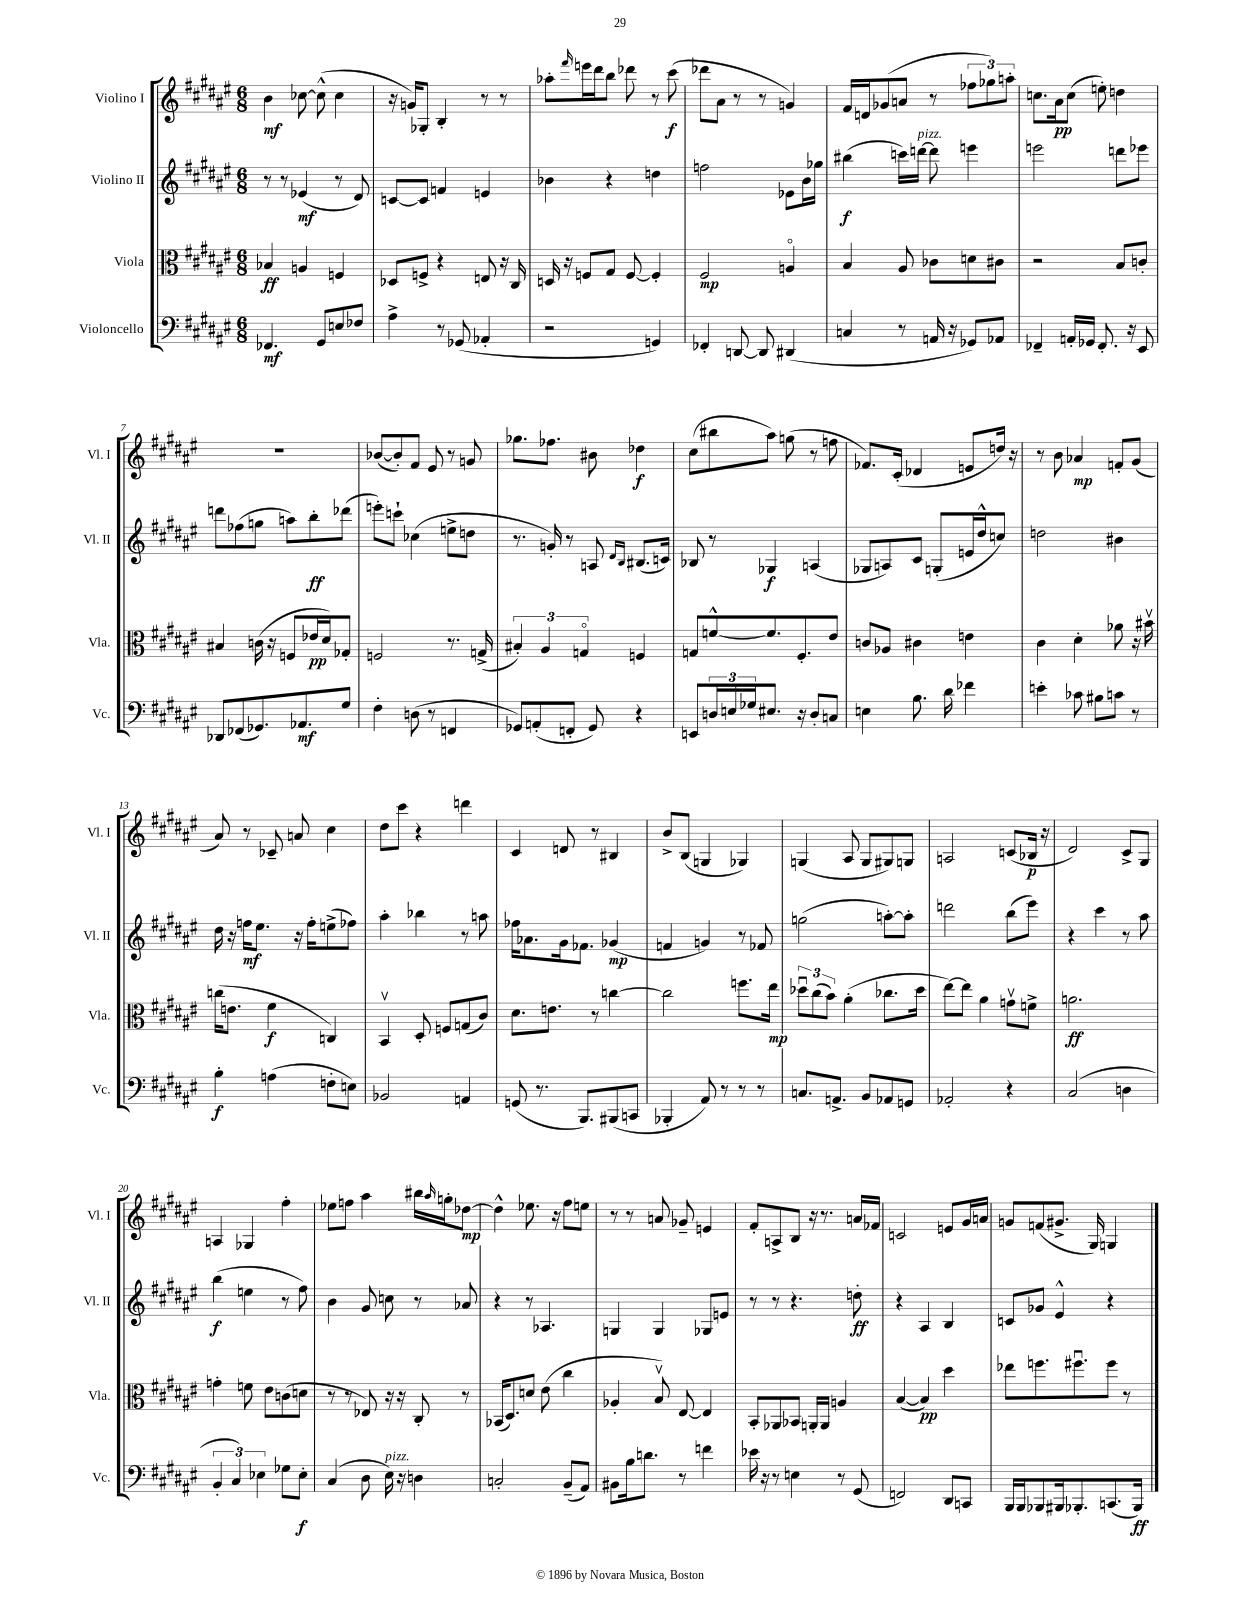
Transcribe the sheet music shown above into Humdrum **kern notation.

**kern	**kern	**kern	**kern
*staff4	*staff3	*staff2	*staff1
*clefF4	*clefC3	*clefG2	*clefG2
*k[f#c#g#d#a#e#]	*k[f#c#g#d#a#e#]	*k[f#c#g#d#a#e#]	*k[f#c#g#d#a#e#]
*M6/8	*M6/8	*M6/8	*M6/8
4.FF-	4B-	8r	4b
.	.	8r	.
.	4A	(4e-	[8cc-
8GG#	.	.	(8cc-^^]
8E	4F	8r	4cc-
8F-	.	8d#)	.
=	=	=	=
4A#^	8D-	[8c	16r
.	.	.	16g)
.	8F^	8c]	8G-'
8r	4r	4f	4B'
(8GG-	.	.	.
4AA-'	8E	4e	8r
.	16r	.	8r
.	16C#	.	.
=	=	=	=
2r	16D	4b-	8aa-'
.	16r	.	.
.	.	.	16qqfff#
.	8F	.	16eee
.	.	.	16ddd#
.	8G#	4r	8bb
.	[8F	.	8ddd-
4GG)	4F']	4dd	8r
.	.	.	(8ccc#
=	=	=	=
4FF-'	2F#	2ff	8ddd-
.	.	.	8a#
[8DD	.	.	8r
8DD]	.	.	8r
(4DD#	4Ao	8e-	4g)
.	.	16b	.
.	.	16gg-	.
=	=	=	=
4C	4B	(4bb#	16f#
.	.	.	16d
.	.	.	(8g-
8r	8A#	16ccc)	8a
.	.	[16ddd	.
16AA	8c-	8ddd]	8r
16r	.	.	.
8GG-)	8d	4eee	12ff-
.	.	.	12gg-)
8AA-	8c#	.	.
.	.	.	12aa'
=	=	=	=
4FF-~	2r	2eee	8.cc
.	.	.	16a#
16AA'	.	.	(8cc
16GG-	.	.	.
8.FF-'	.	.	8ee')
.	8B	8ddd	4dd
16r	.	.	.
8EE#	8c'	8eee-	.
=	=	=	=
8DD-	4B#	8ddd	2.r
(8FF-	.	(8ff-	.
8.GG-)	(16c	8gg	.
.	16r	.	.
.	8F	8aa)	.
8.AA-	.	.	.
.	16e-	8bb'	.
.	16d#)	.	.
8G#	8G-'	(8ddd-	.
=	=	=	=
4F#'	2F	8eee')	([8b-
.	.	8ccc`	8b-'])
(8D	.	(4cc-	8f#
8r	.	.	8e#
4FF	8.r	8ee^	8r
.	.	8dd	8g
.	(16G^	.	.
=	=	=	=
8GG-)	6B#')	8.r	8.gg-
(8AA'	.	.	.
.	6A#	.	.
.	.	16g')	8.ff-
8FF'	.	8r	.
.	6Go	.	.
8GG-)	.	8A	8b#
.	.	16qqd#	.
.	.	16qqB	.
4r	4F	(8.B#	4dd-
.	.	16c)	.
=	=	=	=
8EE	8G	8B-	(8cc#
24D	[8f^^	8r	8bb#
24E	.	.	.
24G-	.	.	.
8.E#	8.f]	4G-	8aa#)
.	.	.	(8gg
16r	8.F#'	.	.
8D'	.	(4A	8r
8C	8e#	.	8ff
=	=	=	=
4E	8c	8G-	8.f-)
.	8A-	8A)	.
.	.	.	(16c#'
8.B	4c#	8c#	4d-
.	.	(8G'	.
16d#	.	.	.
4f-	4e	16e	8e
.	.	16dd#^^	.
.	.	8cc)	16dd)
.	.	.	16r
=	=	=	=
4e'	4c#	2dd	8r
.	.	.	8b
8c-	4d#'	.	4a-
8B#	.	.	.
8c	8a-	4b#	8f'
8r	16r	.	(8g#
.	16b#v	.	.
=	=	=	=
4B'	(16cc	16dd#	8a#)
.	8.e	16r	.
.	.	16ff	8r
.	.	8.ee#	.
(4A	4f#	.	8c-~
.	.	16r	8a
.	.	16ff'	.
8F'	4C)	(8ee^	4cc#
8E)	.	8ff-)	.
=	=	=	=
2BB-	4BBv	4aa#'	8dd#
.	.	.	8ccc#
.	8D#'	4bb-	4r
.	8F	.	.
4AA	(8G	8r	4ddd
.	8c#)	8aa	.
=	=	=	=
(8GG	8.d#	16ff-	4c#
.	.	8.a-	.
8.r	.	.	.
.	8.e	.	.
.	.	16g#	8d
8.BBB)	.	8.f-	.
.	8r	.	8r
(8BBB#	[4cc	(4g-	4B#
8CC	.	.	.
=	=	=	=
4BBB-'	2cc]	4f	8b^
.	.	.	(8B
8AA#)	.	4g)	4G
8r	.	.	.
8r	8.ff	8r	4G-)
8r	.	8f-	.
.	16ee#	.	.
=	=	=	=
8.C	12dd-u	(2gg	(4G
.	(12cc#	.	.
.	12b)	.	.
8.AA^	.	.	.
.	(4a#'	.	8A#
8BB	.	.	8G
8AA-	8.cc-	[8aa')	8G#)
8GG	.	8aa']	8G
.	16dd-	.	.
=	=	=	=
2AA-'	[8ee#)	2ddd	2A
.	8ee#]	.	.
.	4a#	.	.
4r	8gv	(8bb	(8c
.	8f^	8eee#)	16B-
.	.	.	16r
=	=	=	=
(2C#	2.a	4r	2d#)
.	.	4ccc#	.
4D	.	8r	8c#^
.	.	8aa#	8G#
=	=	=	=
6BB'	4g'	(4bb	4A
6C#)	.	.	.
.	8f	4ee	4G-
6E-	.	.	.
.	8e#	.	.
8G-	(8c	8r	4ff#'
8E-'	8d	8ff#)	.
=	=	=	=
(4C#	8r	4b	8ee-
.	8r	.	8ff
8D#	8E-)	8g#	4aa#
16E#)	16r	8cc	.
16r	16r	.	.
4D	8C#'	8r	16bb#
.	.	.	16qqaa#
.	.	.	16gg'
.	8r	8a-	[8dd-
=	=	=	=
2C'	(16BB-	4r	4dd-^^]
.	8.D#)	.	.
.	8d	8r	8.ee-
.	(8e#	4.A-	.
.	.	.	16r
(8BB~	4cc#	.	8ff#
8AA#)	.	.	8ee
=	=	=	=
8BB#	4A-'	4G	8r
16B	.	.	8r
8.d	.	.	.
.	8Bv)	4G	8a
8r	[8E#	.	8g-~
4f	4E#]	8G-	4e
.	.	8e	.
=	=	=	=
16e-	8BB'	8r	8f#'
16r	.	.	.
8r	8AA-	8r	8A^
4E	8BB-	4.r	8B
.	16AA'	.	16r
.	16AA	.	8.r
8r	4A	.	.
(8GG#	.	8dd'	16a
.	.	.	16f-
=	=	=	=
2FF)	([4B	4r	2c
.	4B])	4A#	.
8DD#	4dd#	4B	8e
8CC	.	.	16g#
.	.	.	16a
=	=	=	=
16BBB	8ee-	8c	8g
16BBB	.	.	.
8BBB-	8.ff	8g-	(8f
16BBB#	.	4e#^^	8.g#^
8.BBB-'	8.ff#u	.	.
.	.	.	16G#)
(8.CC	8ff#	4r	4G
.	8r	.	.
16BBB-)	.	.	.
==	==	==	==
*-	*-	*-	*-
